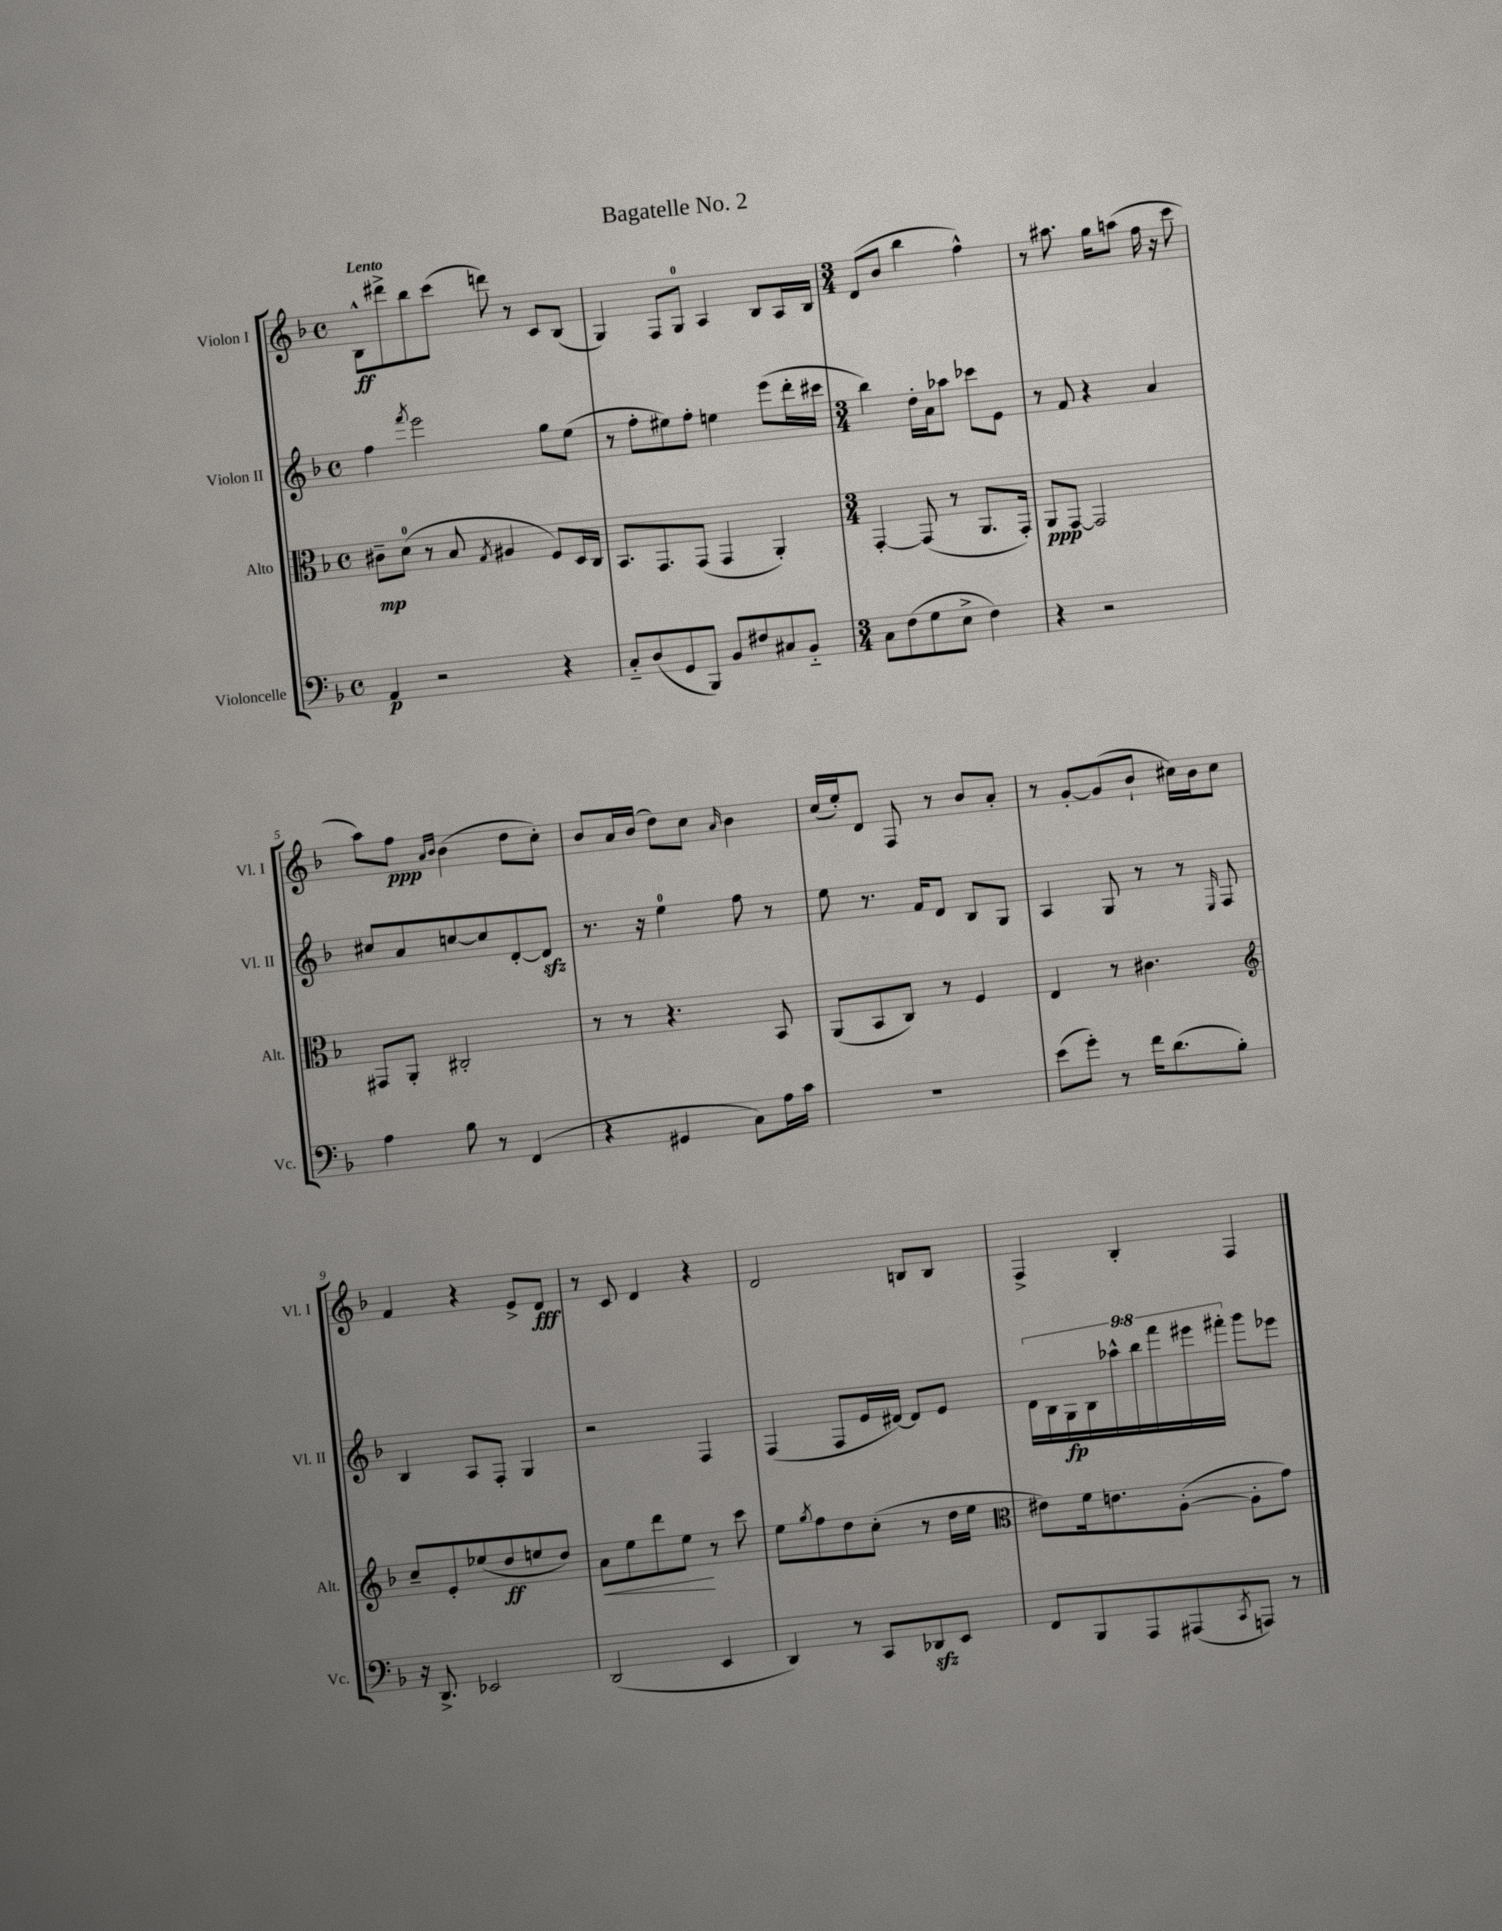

**kern	**dynam	**kern	**dynam	**kern	**dynam	**kern	**dynam
*part4	*part4	*part3	*part3	*part2	*part2	*part1	*part1
*staff4	*staff4	*staff3	*staff3	*staff2	*staff2	*staff1	*staff1
*I"Violoncelle	*	*I"Alto	*	*I"Violon II	*	*I"Violon I	*
*I'Vc.	*	*I'Alt.	*	*I'Vl. II	*	*I'Vl. I	*
*clefF4	*	*clefC3	*	*clefG2	*	*clefG2	*
*k[b-]	*	*k[b-]	*	*k[b-]	*	*k[b-]	*
*M4/4	*	*M4/4	*	*M4/4	*	*M4/4	*
*met(c)	*	*met(c)	*	*met(c)	*	*met(c)	*
=1	=1	=1	=1	=1	=1	=1	=1
!	!	!	!	!	!	!LO:TX:a:B:t=Lento	!
4AA/	p	8c#X~\L	mp	4ff\	.	8B-^^\L	ff
.	.	(8d\J	.	.	.	8ddd#X^\	.
.	.	.	.	8qfff/	.	.	.
2r	.	8r	.	2eee\	.	8bb-\	.
.	.	8B-/	.	.	.	(8ccc\J	.
.	.	8qG/	.	.	.	.	.
.	.	4A#X/	.	.	.	8dddn\)	.
.	.	.	.	.	.	8r	.
4r	.	8F/L)	.	8gg\L	.	8c/L	.
.	.	16D/L	.	(8ee\J	.	(8B-/J	.
.	.	16C/JJ	.	.	.	.	.
=2	=2	=2	=2	=2	=2	=2	=2
8C/L	.	8.BB-/L	.	8r	.	4G/)	.
(8D/	.	.	.	8ff'\L	.	.	.
.	.	8.GG/	.	.	.	.	.
8GG/	.	.	.	8ee#X\)	.	8F/L	.
8BBB-/J)	.	(8GG/J	.	8ff'\J	.	8G/J	.
8BB-/L	.	4GG/	.	4een\	.	4A/	.
8F#X/	.	.	.	.	.	.	.
8C#X/	.	4AA'/)	.	(8eee\L	.	8B-/L	.
8BB-/J	.	.	.	16ddd'\L	.	16A/L	.
.	.	.	.	16ccc#X\JJ	.	16B-/JJ	.
=3	=3	=3	=3	=3	=3	=3	=3
*M3/4	*	*M3/4	*	*M3/4	*	*M3/4	*
8C\L	.	[4GG'/	.	4bb-\)	.	(8d/L	.
(8F\	.	.	.	.	.	8b-/J	.
8G\	.	(8GG/]	.	16dd'\LL	.	4bb-\	.
.	.	.	.	16a\J	.	.	.
8E^\J	.	8r	.	8aa-X\J	.	.	.
4F\)	.	8.AA/L	.	8ccc-X\L	.	4ff^^\)	.
.	.	.	.	8e\J	.	.	.
.	.	16GG'/Jk)	.	.	.	.	.
=4	=4	=4	=4	=4	=4	=4	=4
4r	.	8AA/L	ppp	8r	.	8r	.
.	.	[8GG/J	.	8f/	.	8.aa#X\	.
2r	.	2GG/]	.	4r	.	.	.
.	.	.	.	.	.	16gg\KL	.
.	.	.	.	.	.	(8aan\J	.
.	.	.	.	4a/	.	16ff\	.
.	.	.	.	.	.	16r	.
.	.	.	.	.	.	8ccc\	.
!!LO:LB:g=z
=5	=5	=5	=5	=5	=5	=5	=5
4A\	.	8GG#X/L	.	8cc#X/L	.	8aa\L)	.
.	.	8AA'/J	.	8a/	.	8ff\J	ppp
.	.	.	.	.	.	16qqa/LL	.
.	.	.	.	.	.	16qqb-/JJ	.
8B-\	.	2C#X'/	.	[8ccn/	.	(4b-\	.
8r	.	.	.	8cc/]	.	.	.
(4FF/	.	.	.	[8d'/	.	8dd\L	.
.	.	.	.	8dzz/J]	.	8cc'\J)	.
=6	=6	=6	=6	=6	=6	=6	=6
4r	.	8r	.	8.r	.	8b-/L	.
.	.	8r	.	.	.	16a/L	.
.	.	.	.	16r	.	(16b-/JJ	.
4GG#X/	.	4.r	.	4ee\	.	8dd\L)	.
.	.	.	.	.	.	8cc\J	.
.	.	.	.	.	.	16qqa/	.
8C\L)	.	.	.	8ff\	.	4b-\	.
16A\L	.	8BB-/	.	8r	.	.	.
16c\JJ	.	.	.	.	.	.	.
=7	=7	=7	=7	=7	=7	=7	=7
2.r	.	(8AA/L	.	8ee\	.	(16cc/LL	.
.	.	.	.	.	.	16ee'/J)	.
.	.	8BB-/	.	8.r	.	8d/J	.
.	.	8C/J)	.	.	.	8F/	.
.	.	.	.	16f/KL	.	.	.
.	.	8r	.	8d/J	.	8r	.
.	.	4F/	.	8B-/L	.	8b-/L	.
.	.	.	.	8G/J	.	8a'/J	.
=8	=8	=8	=8	=8	=8	=8	=8
(8e\L	.	4E/	.	4A/	.	8r	.
8g'\J)	.	.	.	.	.	[8g'/L	.
8r	.	8r	.	8G/	.	(8g/]	.
16f\KL	.	4.c#X\	.	8r	.	8b-`/J	.
(8.d\	.	.	.	.	.	.	.
.	.	.	.	8r	.	16cc#X\LL)	.
.	.	.	.	.	.	16b-\J	.
.	.	.	.	16qqE/	.	.	.
8B-'\J)	.	.	.	8F/	.	8cc#\J	.
!!LO:LB:g=z
=9	=9	=9	=9	=9	=9	=9	=9
*	*	*clefG2	*	*	*	*	*
16r	.	8cc~/L	.	4B-/	.	4f/	.
8.DD^/	.	.	.	.	.	.	.
.	.	8e'/	.	.	.	.	.
2EE-X/	.	(8ee-X/	.	8A/L	.	4r	.
.	.	8dd/	ff	8F'/J	.	.	.
.	.	8een/	.	4G/	.	8e^/L	.
.	.	8dd/J)	.	.	.	8d/J	fff
=10	=10	=10	=10	=10	=10	=10	=10
!	!	!	!LO:HP:b	!	!	!	!
(2DD/	.	8a\L	<	2r	.	8r	.
.	.	8ee\	.	.	.	8c/	.
.	.	8ddd\	.	.	.	4d/	.
.	.	8ee\J	.	.	.	.	.
4EE/	.	8r	[	4F/	.	4r	.
.	.	8ccc\	.	.	.	.	.
=11	=11	=11	=11	=11	=11	=11	=11
4DD/)	.	8ee\L	.	(4F/	.	2d/	.
.	.	8qgg/	.	.	.	.	.
.	.	8ff\	.	.	.	.	.
8r	.	8dd\	.	8F/L	.	.	.
8CC/L	.	(8cc'\J	.	16e/L	.	.	.
.	.	.	.	[16d#X/JJ)	.	.	.
8DD-Xzz/	.	8r	.	8d#/L]	.	8Bn/L	.
8EE/J	.	16dd\LL	.	8e/J	.	8B/J	.
.	.	16ee\JJ	.	.	.	.	.
=12	=12	=12	=12	=12	=12	=12	=12
*	*	*clefC3	*	*	*	*	*
8FF/L	.	8e#X\L)	.	18d\LL	.	4F^/	.
.	.	.	.	18B-\	.	.	.
.	.	.	.	18G\	fp	.	.
8BBB-/	.	16f\k	.	.	.	.	.
.	.	.	.	18B-\	.	.	.
.	.	8.en\	.	.	.	.	.
.	.	.	.	18aa-X^^\	.	.	.
8AAA/	.	.	.	.	.	4B-'/	.
.	.	.	.	18bb-\	.	.	.
.	.	.	.	18fff\	.	.	.
(8AAA#X/	.	([8A'\J	.	.	.	.	.
.	.	.	.	18eee#X\	.	.	.
.	.	.	.	18fff#X'\JJ	.	.	.
8qCC/	.	.	.	.	.	.	.
8AAAn/J)	.	8A'\L]	.	8ggg\L	.	4F/	.
8r	.	8g\J)	.	8eee-X\J	.	.	.
==	==	==	==	==	==	==	==
*-	*-	*-	*-	*-	*-	*-	*-
